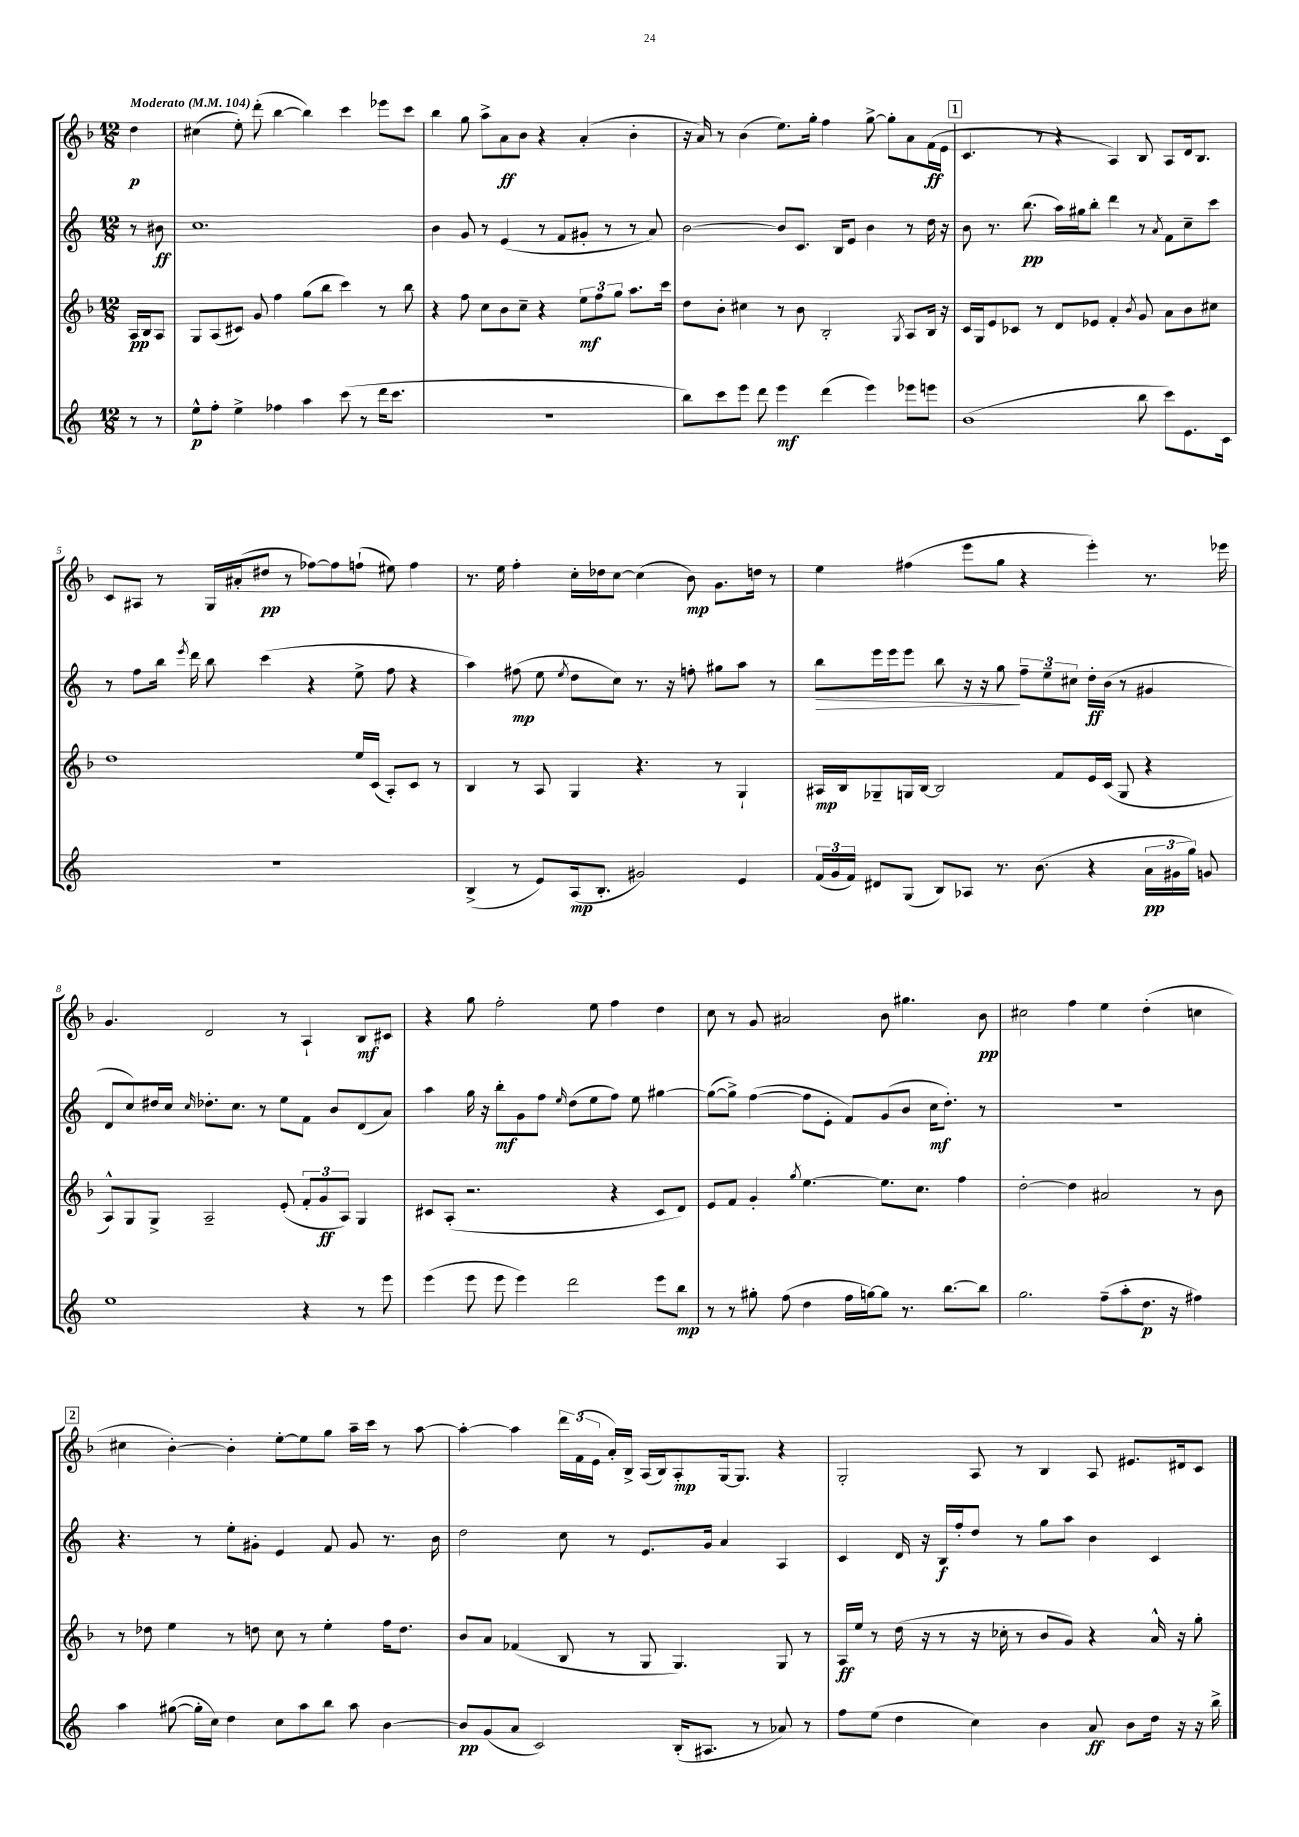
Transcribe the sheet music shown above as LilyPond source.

<<
\new StaffGroup <<
\new Staff = "s0" {
    \clef treble \key f \major \numericTimeSignature \time 12/8 \partial 4 \tempo "Moderato" 4 = 104
    \autoBeamOff d''4\p |
    cis''4( e''8-.) d'''8-.( bes''4~ bes''4) c'''4 ees'''8[ c'''8] |
    bes''4 g''8 a''8[-> a'8\ff bes'8] r4 a'4-.( bes'4-. |
    r16 a'16) r8 bes'4( e''8.[) g''16]-. f''4 g''8~-> g''8[-. a'8 f'16\ff( e'16] |
    \mark \markup { \box "1" } c'4. r8 r4 a4) bes8 a8[ d'16 bes8.] |
    c'8[ ais8] r8 g16[ ais'16-.( dis''8]\pp r8 fes''8[~) fes''8 f''8]-!( eis''8) f''4 |
    r8. e''16 f''4-. c''16[-. des''16 c''8]~ c''4( bes'8\mp) g'8.[ d''16] r8 |
    e''4 fis''4( e'''8[ g''8] r4 e'''4-.) r8. ees'''16 |
    g'4. d'2 r8 a4-! bes8[\mf cis'8] |
    r4 g''8 f''2-. e''8 f''4 d''4 |
    c''8 r8 g'8 ais'2 bes'8 gis''4. bes'8\pp |
    cis''2 f''4 e''4 d''4-.( c''4 |
    \mark \markup { \box "2" } cis''4 bes'4~-.) bes'4-. e''8[~-. e''8 g''8] a''16[-- c'''16] r8 a''8~ |
    a''4~-. a''4 \tuplet 3/2 { d'''16[ f'16( e'16] } a'16[-.) bes16]-> a16[( bes16) a8-.\mp g16~ g8.] r4 |
    g2-. a8 r8 bes4 a8 eis'8.[ dis'16 c'8] \bar "|." |
}
\new Staff = "s1" {
    \clef treble \key c \major \numericTimeSignature \time 12/8 \partial 4
    \autoBeamOff r8 bis'8\ff |
    c''1. |
    b'4 g'8 r8 e'4( r8 f'8[ gis'8]-. r8 r8 a'8) |
    b'2~ b'8[ c'8.] b16[ e'8] b'4 r8 d''16 r16 |
    \mark \markup { \box "1" } b'8 r8. b''8.\pp( a''16[) gis''16 b''8]-. d'''4 r8 \acciaccatura { a'8 } f'8[ c''8-- c'''8] |
    r8 f''8[ b''16] \acciaccatura { e'''8 } d'''16 b''8 c'''4( r4 e''8-> f''8 r4 |
    a''4) fis''8\mp( e''8 \acciaccatura { e''8 } d''8[ c''8]) r8. r16 f''8-. gis''8[ a''8] r8 |
    b''8[\> e'''16 e'''16 e'''8] b''8 r16 r16 g''8\! \tuplet 3/2 { f''8[-- e''8-- cis''8] } d''16[-.\ff b'16]( r8 gis'4 |
    d'8[ c''8) dis''16 c''16] \grace { c''16 } des''8.[-. c''8.] r8 e''8[ f'8] b'8[ d'8( a'8]) |
    a''4 g''16 r16 b''8[-.\mf g'8 f''8] \grace { e''16 } d''8[( e''8 f''8]) e''8 gis''4~ |
    gis''8[~( gis''8]->) f''4~( f''8[ e'8]-. f'8[) g'8( b'8] c''16[\mf d''8.]-.) r8 |
    R1. |
    \mark \markup { \box "2" } r4. r8 e''8[-. gis'8]-. e'4 f'8 gis'8 r8. b'16 |
    d''2 c''8 r8 e'8.[ g'16] a'4 a4 |
    c'4 d'16 r16 b16[\f f''16-. d''8] r8 g''8[ a''8] b'4 c'4 \bar "|." |
}
\new Staff = "s2" {
    \clef treble \key f \major \numericTimeSignature \time 12/8 \partial 4
    \autoBeamOff a16[\pp bes16 a8] |
    g8[ a8( cis'8]) g'8 f''4 g''8[( bes''8] c'''4) r8 bes''8 |
    r4 f''8 c''8[ bes'8 c''8]-- r4 \tuplet 3/2 { e''8[\mf f''8 g''8] } a''8.[ c'''16] |
    d''8[ bes'8]-. cis''4 r8 bes'8 bes2-. \acciaccatura { g8 } a8[ bes16] r16 |
    \mark \markup { \box "1" } c'16[ g16 e'8 ces'8] r8 d'8[ ees'8] f'4-. \acciaccatura { bes'8 } g'8 a'8[ bes'8 cis''8] |
    d''1 e''16[ c'16]( a8[-.) c'8] r8 |
    bes4 r8 a8 g4 r4. r8 g4-! |
    ais16[\mp bes16 ges8-- g16 bes16]~ bes2 f'8[ e'16 c'16]( g8 r4 |
    a8[-^) g8 g8]-> a2-- e'8-.( \tuplet 3/2 { f'8[-. g'8\ff a8]) } g4 |
    cis'8[ a8]-.( r2. r4 cis'8[ d'8]) |
    e'8[ f'8] g'4-. \acciaccatura { g''8 } e''4.~ e''8.[ c''8.] f''4 |
    d''2~-. d''4 ais'2 r8 bes'8 |
    \mark \markup { \box "2" } r8 des''8 e''4 r8 d''8 c''8 r8 e''4-. f''16[ d''8.] |
    bes'8[ a'8] fes'4( bes8 r8 g8 g4.) g8 r8 |
    a16[\ff e''16] r8 d''16( r16 r8 r16 ces''16-. r8 bes'8[ g'8]) r4 a'16-^ r16 g''8-. \bar "|." |
}
\new Staff = "s3" {
    \clef treble \key c \major \numericTimeSignature \time 12/8 \partial 4
    \autoBeamOff r8 r8 |
    e''8[-^\p f''8]-. e''4-> fes''4 a''4 c'''8( r8 d'''16[ c'''8.] |
    R1. |
    b''8[) c'''8 e'''8] d'''8 e'''4\mf d'''4( e'''4) ees'''8[ e'''8] |
    \mark \markup { \box "1" } b'1( b''8 c'''8[) e'8. c'16] |
    R1. |
    b4->( r8 e'8[) a16\mp( b8.]-. gis'2) e'4 |
    \tuplet 3/2 { f'16[( g'16 f'16]) } dis'8[ g8]( b8[) aes8] r8. b'8.( r4 \tuplet 3/2 { a'16[\pp gis'16 g''16]) } g'8 |
    e''1 r4 r8 e'''8 |
    e'''4( e'''8 e'''8 e'''4) d'''2 e'''8[ b''8]\mp |
    r8 r8 gis''8-. f''8( d''4 f''16[ g''16~) g''8] r8. b''8.[~ b''8] |
    g''2. f''8[--( a''8-. d''8.]\p r16 fis''4) |
    \mark \markup { \box "2" } a''4 gis''8~( gis''16[-. c''16]) d''4 c''8[ a''8 b''8] a''8 b'4~ |
    b'8[\pp g'8( a'8] c'2) b16[-.( ais8.] r8 aes'8) r8 |
    f''8[ e''8]( d''4 c''4) b'4 a'8\ff b'8[ d''16] r16 r16 b''16-> \bar "|." |
}
>>
>>
